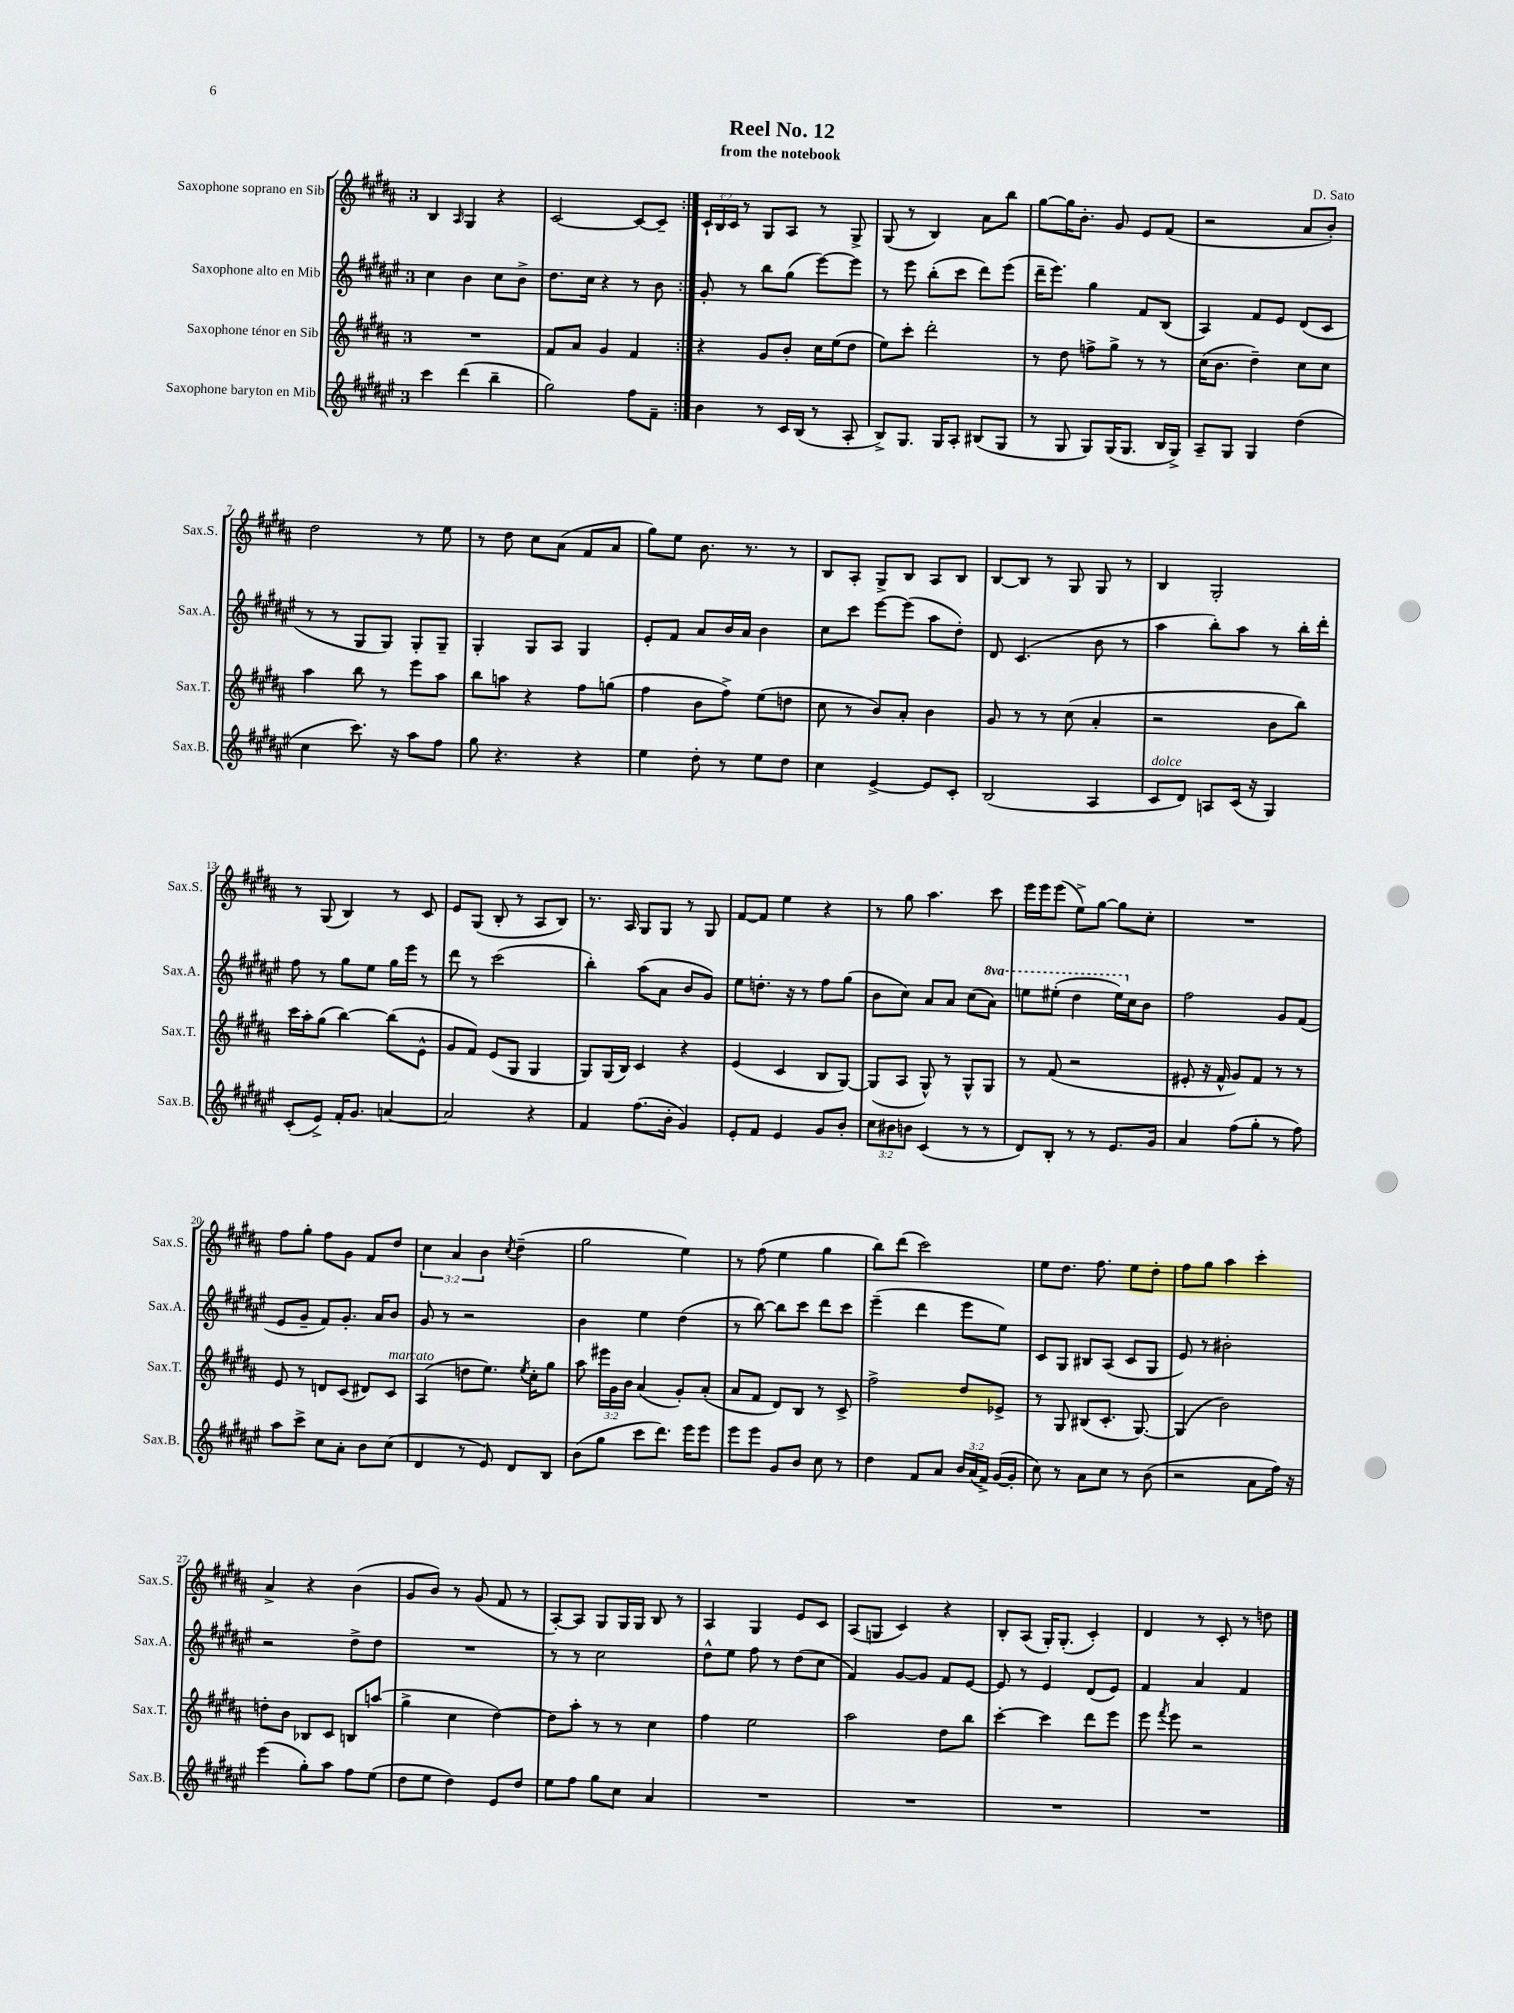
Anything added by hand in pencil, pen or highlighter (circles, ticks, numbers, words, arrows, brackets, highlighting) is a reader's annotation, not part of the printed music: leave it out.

**kern	**kern	**kern	**kern
*staff4	*staff3	*staff2	*staff1
*clefG2	*clefG2	*clefG2	*clefG2
*k[f#c#g#d#a#e#]	*k[f#c#g#d#a#]	*k[f#c#g#d#a#e#]	*k[f#c#g#d#a#]
*M3/4	*M3/4	*M3/4	*M3/4
4ccc#	2.r	4cc#	4B
.	.	.	16qqA#
(4ddd#	.	4b	4G#
4bb~	.	8cc#	4r
.	.	8b^	.
=	=	=	=
2gg#)	8f#	8.dd#	[2c#
.	8a#	.	.
.	.	16cc#	.
.	4g#	4r	.
8ff#	4f#	8r	8c#_
8f#~	.	8b	8c#~]
=:|!	=:|!	=:|!	=:|!
4b	4r	8g#'	24c#`
.	.	.	24B
.	.	.	24c#
.	.	8r	8r
8r	8g#	8bb	8G#
16c#	8b'	(8gg#	8A#
(16B	.	.	.
8r	16cc#	[8eee#)	8r
.	(16ee	.	.
8A#'	8dd#	8eee#]	8G#^
=	=	=	=
8B^)	8ee)	8r	(8G#
8.G#	8ccc#'	8eee#	8r
.	2ddd#'	(8bb'	4B)
16G#	.	.	.
8A#'	.	8ccc#	.
(8B#	.	8ddd#)	8a#
8G#	.	(8eee#	8bb
=	=	=	=
8r	8r	16ddd#~	[8gg#
.	.	8.eee#)	.
8G#	8dd#	.	16gg#]
.	.	.	8.b'
8G#)	8ff^	4gg#	.
(16G#	8gg#^	.	8g#
8.G#	.	.	.
.	8r	8f#	8e
16B	8r	(8B	(8f#
16G#^)	.	.	.
=	=	=	=
8A#~	(16cc#	4A#)	2r
.	8.b	.	.
8G#	.	.	.
4G#	4dd#~)	8f#	.
.	.	8e#	.
(4dd#	8cc#	(8d#	8a#
.	8cc#	8c#	8b')
=	=	=	=
4cc#	4aa#	8r	2dd#
.	.	8r	.
8.ccc#)	8bb	8G#	.
.	8r	8G#)	.
16r	.	.	.
8aa#	8eee	8G#'	8r
8ff#	8aa#	8G#~	8ee
=	=	=	=
8gg#	8bb	4G#'	8r
4.r	8aa	.	8dd#
.	4r	8G#	8cc#
.	.	8A#	(8a#
4r	8ff#	4G#	8f#
.	(8gg	.	8a#
=	=	=	=
4ee#	4ff#	8e#'	8gg#)
.	.	8f#	8ee
8dd#'	8b	8a#	8.b
8r	8ff#^)	16b	.
.	.	16a#	8.r
8ee#	(8ee	4b	.
8dd#	8dd	.	8r
=	=	=	=
4cc#	8cc#	8cc#	8B
.	8r	8ccc#	8A#'
[4e#^	8b)	[8eee#	8G#^
.	8a#'	(8eee#]	8B
8e#]	4b	8aa#	8A#
8c#'	.	8dd#')	8B
=	=	=	=
(2B	8g#	8d#	[8B
.	8r	(4.c#	8B]
.	8r	.	8r
.	(8cc#	.	8G#
4A#	4a#'	8b	8G#
.	.	8r	8r
=	=	=	=
8c#	2r	4aa#	4B
8d#)	.	.	.
8A	.	8bb')	2G#'
(16c#	.	8aa#	.
16r	.	.	.
4G#)	8b	8r	.
.	8bb)	16bb'	.
.	.	16ddd#'	.
=	=	=	=
(8c#'	16ccc#	8ff#	8r
.	16aa#'	.	.
8e#^)	(8gg#	8r	(8G#
16f#'	[4bb)	8gg#	4B)
8.g#	.	.	.
.	.	8ee#	.
[4a	(8bb]	16gg#	8r
.	.	16eee#	.
.	8e^^	8r	8c#
=	=	=	=
2a]	8g#	8ddd#	8e
.	8f#)	8r	(8G#
.	(8e	(2ccc#	8B'
.	8G#	.	8r
4r	4G#	.	8A#
.	.	.	8B)
=	=	=	=
4f#	8G#)	4bb')	8.r
.	(16G#	.	.
.	16B)	.	16A#
(8.ff#	4c#	(8aa#	8G#
.	.	8a#	8G#
16b'	.	.	.
4g#)	4r	8b	8r
.	.	8g#)	8G#
=	=	=	=
8e#'	(4e	8ee#	[8f#
8f#	.	8.dd'	8f#]
4e#	4c#	.	4ee
.	.	16r	.
.	.	8r	.
8g#	8B	8ff#	4r
8b'	[8G#)	(8gg#	.
=	=	=	=
12cc#	(8G#]	8b	8r
12b#	.	.	.
.	8A#	8cc#)	8gg#
12b	.	.	.
(4c#	8G#^^)	8a#	4.aa#
.	8r	8a#	.
8r	8G#^^	(8cc#	.
8r	8G#	8aa#)	8ccc#
=	=	=	=
8d#)	8r	8eee	16eee
.	.	.	16eee
8B'	(8f#	(8eee#'	(8eee
8r	2r	4ddd#	8ee^)
8r	.	.	[8gg#
8.e#	.	16eee#)	8gg#]
.	.	16cc#	.
.	.	8b	8cc#'
16g#	.	.	.
=	=	=	=
4a#	8e#'	2ff#	2.r
.	16r	.	.
.	16f#^^	.	.
(8ff#	8g#)	.	.
8gg#'	8f#	.	.
8r	8r	8g#	.
8ff#)	8r	(8f#	.
=	=	=	=
8aa#	8e	8e#	8ff#
8ccc#^	8r	8g#~	8gg#'
8cc#	8d	8f#)	8ff#
8a#'	(8c#	8.g#'	8g#
8b	8d#)	.	8f#
.	.	16a#	.
(8cc#	8c#	8b	8dd#
=	=	=	=
4d#	(4A#	8g#	6cc#
.	.	8r	.
.	.	.	6a#
8r	8dd	2r	.
.	.	.	6b
8e#)	8.ee)	.	.
.	.	.	8qcc#
8d#	.	.	(4dd#~
.	8qee	.	.
.	16cc#'	.	.
8B	8gg#	.	.
=	=	=	=
(8b	8aa#	4b	2gg#
8gg#	24eee#	.	.
.	24g#	.	.
.	24b	.	.
8ccc#	(4a#	4ee#	.
8.ddd#)	.	.	.
.	8g#')	(4dd#	4ee)
16eee#	.	.	.
8eee#	(8a#'	.	.
=	=	=	=
8eee#	8a#	8r	8r
8eee#	8f#	[8bb)	(8ff#
8g#	8d#)	8bb]	4ee
8b	8B	8ccc#	.
8cc#	8r	8ddd#	4gg#
8r	8c#^	8ccc#	.
=	=	=	=
4dd#	2ff#^	(4eee#~	8bb)
.	.	.	(8ddd#
8f#	.	4ddd#	2ccc#)
8a#	.	.	.
24b	8dd#	8eee#	.
(24a#	.	.	.
24f#^)	.	.	.
([16g#	8e-^	8ee#)	.
16g#']	.	.	.
=	=	=	=
8cc#)	8r	8c#	8ee
8r	8G#	8G#	8.dd#
8a#	(8B#	8B#	.
.	.	.	8.ff#
8cc#	8.c#'	(8A#	.
8r	.	8c#	8ee
.	[8.G#)	.	.
(8b	.	8G#	8dd#'
=	=	=	=
2r	(4G#]	8e#)	8ff#
.	.	8r	8gg#
.	2b)	2b#'	4aa#
8a#	.	.	4ccc#'
16ff#)	.	.	.
16r	.	.	.
=	=	=	=
(4eee#	8dd'	2r	4a#^
.	8b	.	.
8gg#')	8B-	.	4r
8aa#	8c#	.	.
8ff#	8B	8dd#^	(4b
(8ee#	(8aa	8dd#	.
=	=	=	=
8dd#	4gg#^	2.r	8g#
8ee#	.	.	8b)
4dd#)	4cc#	.	8r
.	.	.	(8g#
8e#	[4dd#)	.	8f#
8dd#	.	.	8r
=	=	=	=
8ee#	8dd#]	8r	[8A#')
8ff#	8aa#'	8r	8A#]
8gg#	8r	2cc#	8G#
8cc#	8r	.	16G#
.	.	.	16G#
4a#	4cc#	.	8B
.	.	.	8r
=	=	=	=
2.r	4ff#	8dd#^^	4A#
.	.	8ee#	.
.	2ee	8ff#	4G#
.	.	8r	.
.	.	(8dd#	8e
.	.	8cc#	8c#
=	=	=	=
2.r	2aa#	4f#)	(8A#
.	.	.	8G
.	.	[8g#	4c#)
.	.	8g#]	.
.	8dd#	8f#	4r
.	8bb	[8e#	.
=	=	=	=
2.r	[4ccc#'	8e#]	8B'
.	.	8r	(8A#
.	4ccc#]	4e#	16G#')
.	.	.	(8.G#'
.	8ddd#	(8d#	4c#')
.	8eee	8e#)	.
=	=	=	=
2.r	8eee	4f#	4d#
.	8qfff#	.	.
.	8eee	.	.
.	2r	4a#	8r
.	.	.	8c#'
.	.	4f#	8r
.	.	.	8dd
==	==	==	==
*-	*-	*-	*-
